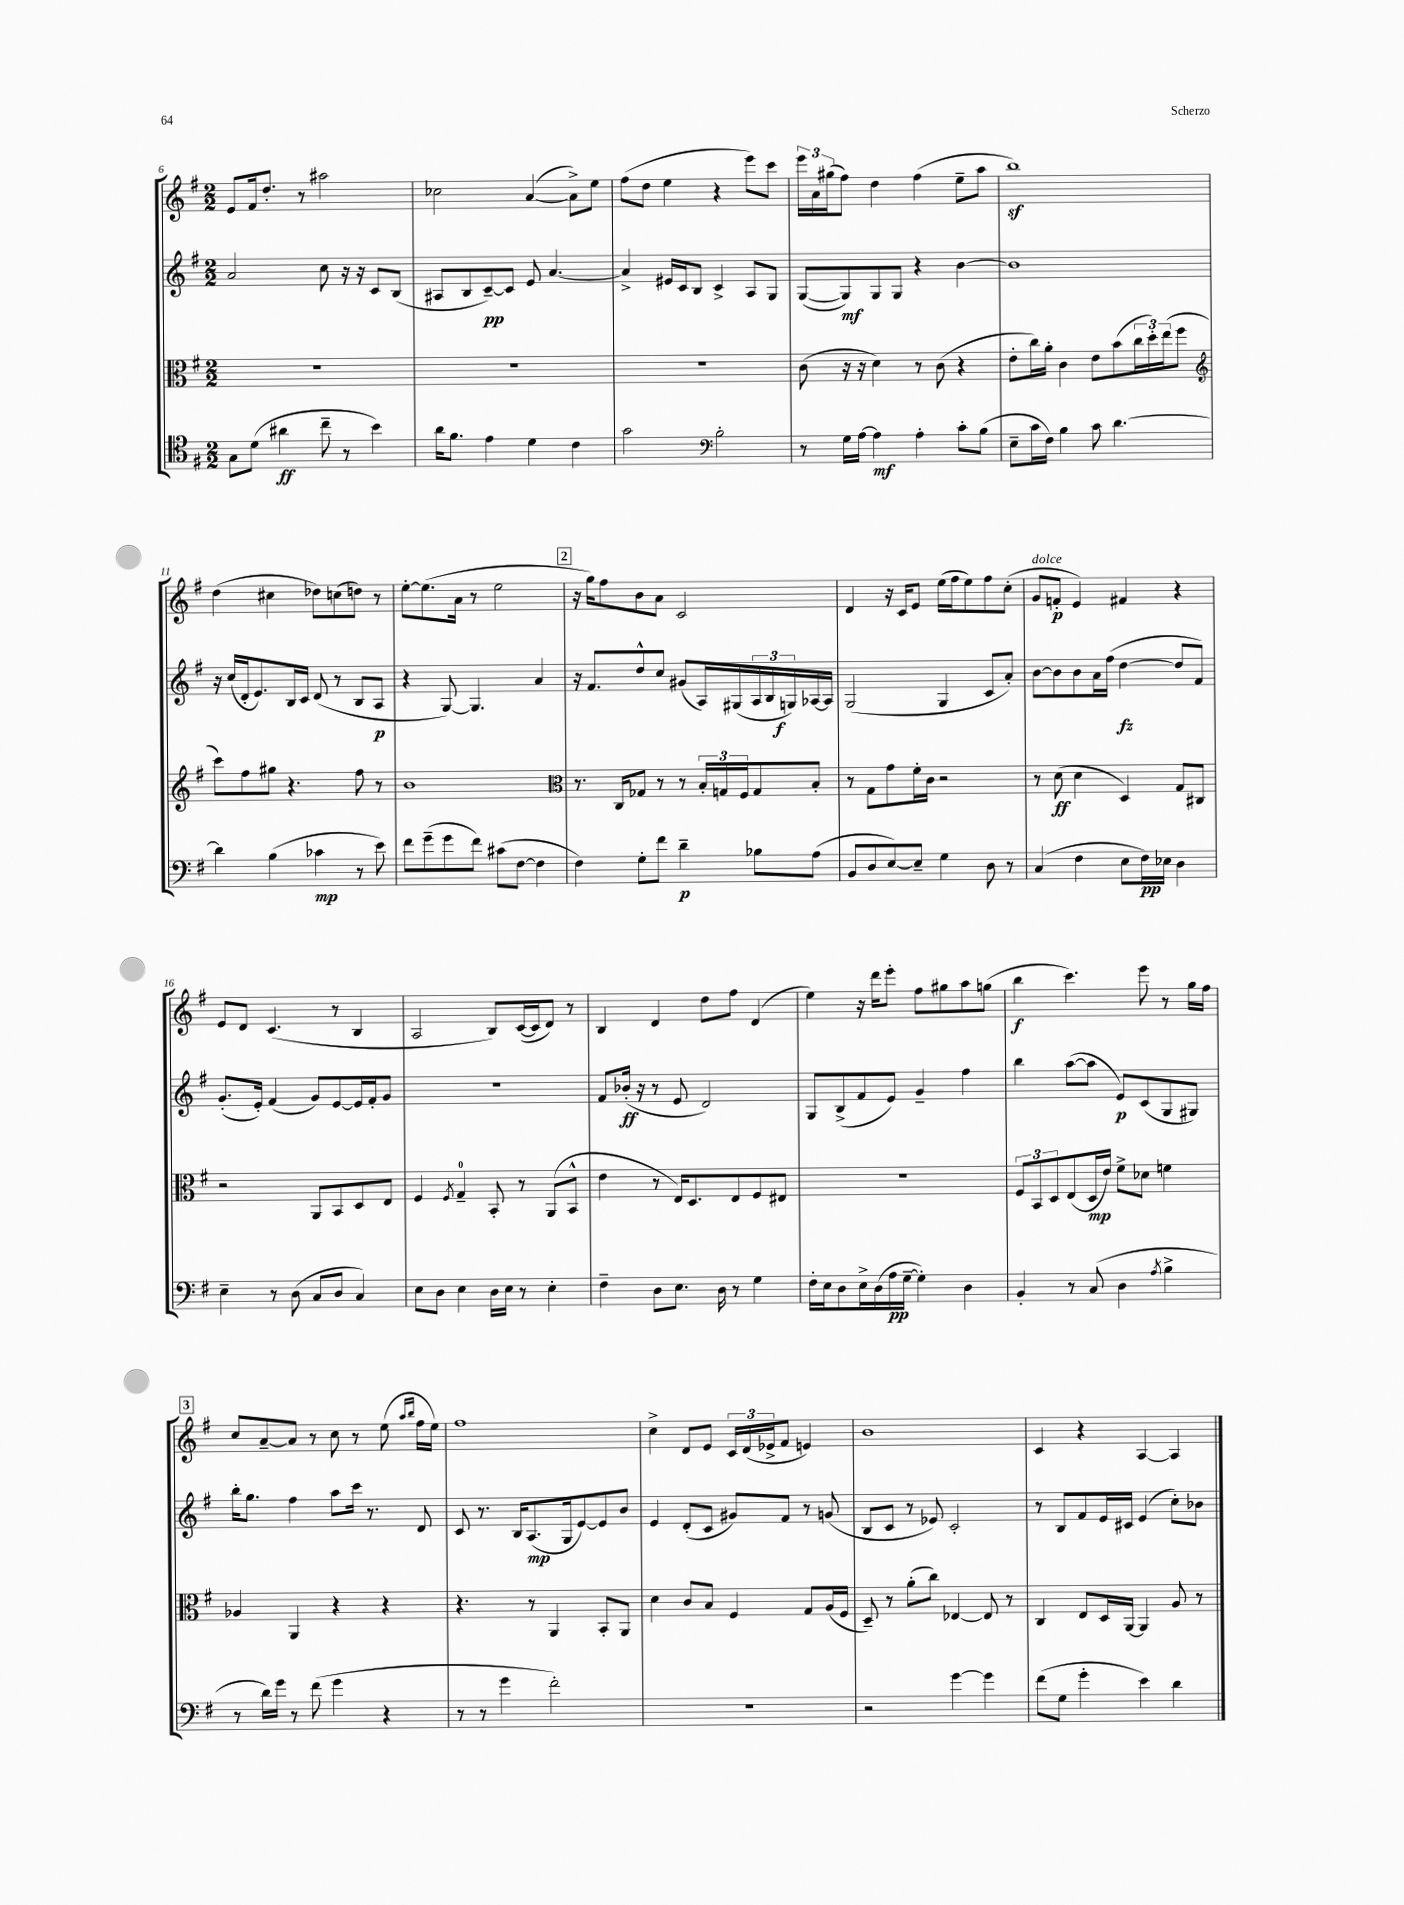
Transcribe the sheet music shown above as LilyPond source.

<<
\new StaffGroup <<
\new Staff = "s0" {
    \clef treble \key g \major \numericTimeSignature \time 2/2
    e'8 fis'16 d''8.-. r8 ais''2 |
    ces''2 a'4~( a'8->) e''8 |
    fis''8( d''8 e''4 r4 e'''8) c'''8 |
    \tuplet 3/2 { e'''16 a'16 gis''16( } fis''8) d''4 fis''4( e''8-- a''8 |
    b''1\sf) |
    d''4( cis''4 des''8) c''8( d''8) r8 |
    e''8~-. e''8.( a'16 r8 e''2 |
    \mark \markup { \box "2" } r16 g''16) fis''8 b'8 a'8 c'2 |
    d'4 r16 c'16 e'8 e''16( fis''16 e''8) fis''8 c''8-.( |
    g'8^\markup { \italic "dolce" } f'8-.\p e'4) fis'4 r4 |
    e'8 d'8 c'4.( r8 b4 |
    a2 b8) c'16~( c'16 d'8) r8 |
    b4 d'4 d''8 fis''8 d'4( |
    e''4) r16 d'''16 e'''8-. fis''8 gis''8 a''8 g''8( |
    b''4\f c'''4.) e'''8 r8 g''16 fis''16 |
    \mark \markup { \box "3" } c''8 a'8~-- a'8 r8 c''8 r8 e''8( \grace { a''16 b''16 } fis''16 e''16) |
    fis''1 |
    c''4-> d'8 e'8 \tuplet 3/2 { c'16 d'16( ees'16-> } fis'8 e'4) |
    b'1 |
    c'4 r4 a4~ a4 \bar "|." |
}
\new Staff = "s1" {
    \clef treble \key g \major \numericTimeSignature \time 2/2
    a'2 c''8 r16 r16 c'8 b8( |
    ais8 b8 c'8~--\pp) c'8 e'8 a'4.~ |
    a'4-> eis'16 c'16 b8 c'4-> a8 g8 |
    g8~( g8\mf) g8 g8 r4 b'4~ |
    b'1 |
    r16 c''16( d'16-. e'8.) b16 c'16 d'8( r8 b8 a8\p |
    r4 g8~) g4. a'4 |
    \mark \markup { \box "2" } r16 fis'8. d''8-^ c''8 gis'8( a16) gis16( \tuplet 3/2 { a16 b16 g16\f) } aes16~ aes16 |
    g2( g4 c'8 a'8-.) |
    b'8~ b'8 b'8 a'16 fis''16( d''4~\fz d''8 fis'8) |
    g'8.-.( e'16-.) fis'4( g'8) e'8~ e'16 fis'16-. g'8 |
    R1 |
    fis'8 bes'16-.\ff( r16 r8 e'8 d'2) |
    g8 b8->( fis'8 e'8) g'4-- fis''4 |
    b''4 a''8~( a''8 e'8\p) c'8( g8 gis8) |
    \mark \markup { \box "3" } b''16-. g''8. fis''4 a''8 c'''16 r8. d'8 |
    c'8 r8. b16 a8.\mp( g16 e'8~) e'8 b'8 |
    e'4 d'8-.( c'8 gis'8) fis'8 r8 g'8( |
    b8 c'8 r8 ees'8) c'2-. |
    r8 b8 fis'8 e'16 cis'16 e'4( c''8-.) bes'8 \bar "|." |
}
\new Staff = "s2" {
    \clef alto \key g \major \numericTimeSignature \time 2/2
    R1 |
    R1 |
    R1 |
    c'8( r16 r16 d'4) r8 c'8( r4 |
    e'8-. c''16) a'16-. c'4 e'8 b'8( \tuplet 3/2 { c''16 d''16-.) e''16( } fis''8 |
    \clef treble c'''8) fis''8 gis''8 r4. fis''8 r8 |
    b'1 |
    \mark \markup { \box "2" } \clef alto r8. c16 ges8 r8 r8 \tuplet 3/2 { b16-. g16 fis16 } g8 b8-. |
    r8 g8 g'8 fis'16-. c'16 r2 |
    r8 d'8\ff( d'4 d4) g8 cis8 |
    r2 a,8 b,8 d8 e8 |
    fis4 \acciaccatura { fis8 } g4-0-- b,8-. r8 a,8( b,8-^ |
    e'4 r8 e16) d8. e8 fis8 eis8 |
    R1 |
    \tuplet 3/2 { fis8 b,8 d8 } e8( d16\mp e'16) fis'8-> des'8 f'4 |
    \mark \markup { \box "3" } aes4 a,4 r4 r4 |
    r4. r8 a,4 b,8-. a,8 |
    d'4 c'8 b8 fis4 g8 a16( fis16 |
    d8--) r8 a'8-.( c''8) ees4~ ees8 r8 |
    c4 e8 d16 a,16~ a,4 a8 r8 \bar "|." |
}
\new Staff = "s3" {
    \clef tenor \key g \major \numericTimeSignature \time 2/2
    g8 d'8( ais'4\ff c''8-- r8 b'4) |
    a'16 fis'8. e'4 d'4 c'4 |
    g'2 \clef bass b2-. |
    r8 g16 a16~ a4\mf a4-. c'8-. b8( |
    e8-- c'16 fis16) b4 c'8 d'4.~ |
    d'4 b4( ces'4\mp r8 e'8) |
    fis'8 g'8--( g'8 fis'8) cis'8( fis8~ fis4 |
    \mark \markup { \box "2" } fis4) g8-. fis'8 d'4--\p bes8 a8( |
    b,8 d8 e8~) e8-- g4 d8 r8 |
    c4( fis4 e8 fis16\pp) ees16 d4 |
    e4-- r8 d8( c8 d8 c4) |
    e8 d8 e4 d16 e16 r8 e4-. |
    fis4-- d8 e8. d16 r8 g4 |
    fis16-. e16 d8 e16-> d16( a16\pp g16~-- g4-.) d4 |
    b,4-. r8 c8( d4 \acciaccatura { a8 } b4-> |
    \mark \markup { \box "3" } r8 d'16) g'16 r8 fis'8( g'4 r4 |
    r8 r8 g'4 fis'2-.) |
    r1 |
    r2 g'4~ g'4 |
    fis'8( g8 g'4-. e'4) d'4 \bar "|." |
}
>>
>>
\layout { \context { \Score currentBarNumber = #6 } }
